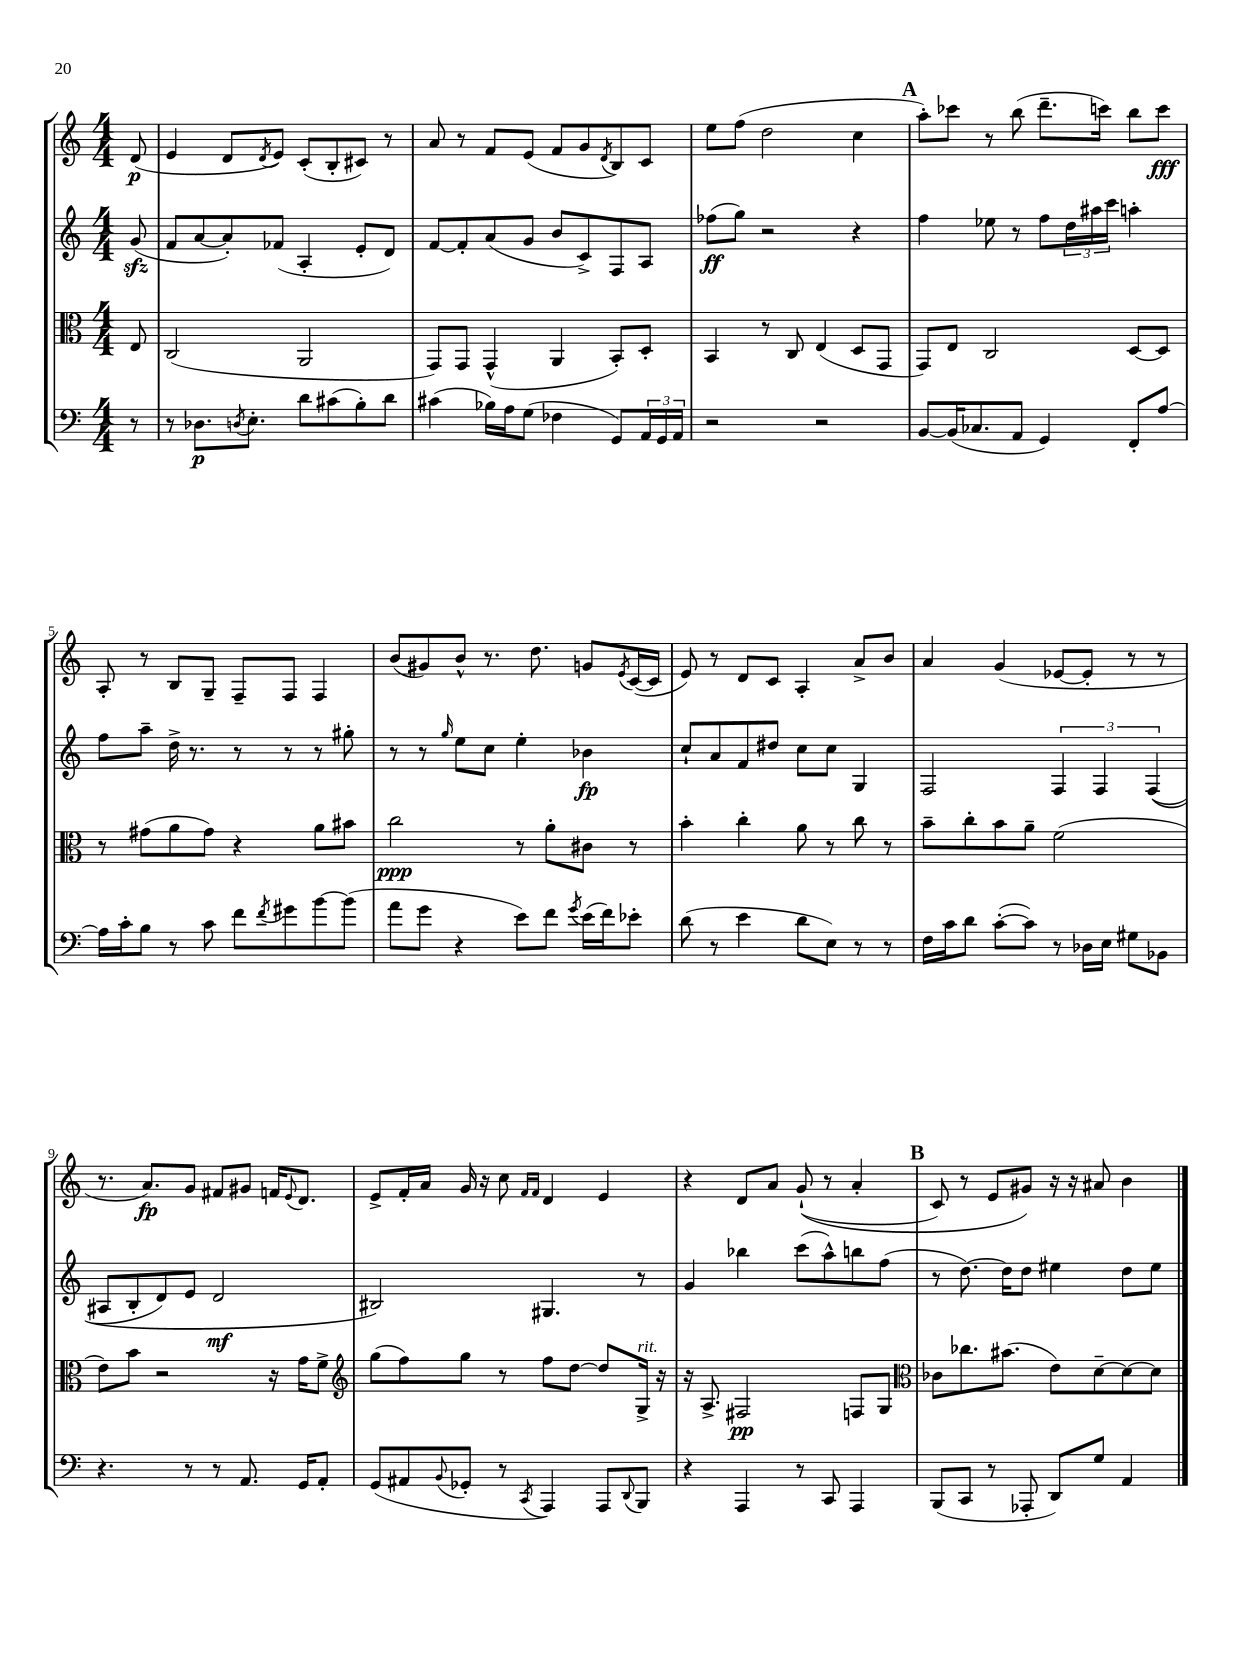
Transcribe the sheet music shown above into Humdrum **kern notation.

**kern	**kern	**kern	**kern
*staff4	*staff3	*staff2	*staff1
*clefF4	*clefC3	*clefG2	*clefG2
*k[]	*k[]	*k[]	*k[]
*M4/4	*M4/4	*M4/4	*M4/4
8r	8E	(8g	(8d
=	=	=	=
8r	(2C	8f	4e
8.D-	.	[8a	.
.	.	8a'])	8d
8qD	.	.	.
8.E'	.	.	.
.	.	.	8qd
.	.	(8f-	8e)
8d	2AA	4A'	(8c'
(8c#	.	.	8B'
8B')	.	8e'	8c#)
8d	.	8d)	8r
=	=	=	=
(4c#	8GG)	[8f	8a
.	8GG	8f']	8r
16B-)	(4GG^^	(8a	8f
16A	.	.	.
(8G	.	8g	(8e
4F-	4AA	8b	8f
.	.	8c^)	8g
.	.	.	8qd
8GG)	8BB')	8F	8B)
24AA	8D'	8A	8c
24GG	.	.	.
24AA	.	.	.
=	=	=	=
2r	4BB	(8ff-	8ee
.	.	8gg)	(8ff
.	8r	2r	2dd
.	8C	.	.
2r	(4E	.	.
.	8D	4r	4cc
.	8GG	.	.
=	=	=	=
[8BB	8GG)	4ff	8aa')
(16BB]	8E	.	8ccc-
8.C-	.	.	.
.	2C	8ee-	8r
8AA	.	8r	(8bb
4GG)	.	8ff	8.ddd~
.	.	24dd	.
.	.	24aa#	.
.	.	.	16ccc)
.	.	24ccc	.
8FF'	[8D	4aa'	8bb
[8A	8D]	.	8ccc
=	=	=	=
16A]	8r	8ff	8A'
16c'	.	.	.
8B	(8g#	8aa~	8r
8r	8a	16dd^	8B
.	.	8.r	.
8c	8g#)	.	8G~
8f	4r	8r	8F~
8qf	.	.	.
8g#	.	8r	8F
[8b	8a	8r	4F
(8b]	8b#	8gg#'	.
=	=	=	=
8a	2cc	8r	(8b
8g	.	8r	8g#)
.	.	16qqgg	.
4r	.	8ee	8b^^
.	.	8cc	8.r
8e)	8r	4ee'	.
.	.	.	8.dd
8f	8a'	.	.
8qg	.	.	.
(16e	8c#	4b-	8g
16f)	.	.	.
.	.	.	8qe
8e-'	8r	.	([16c
.	.	.	16c]
=	=	=	=
(8d	4b'	8cc`	8e)
8r	.	8a	8r
4e	4cc'	8f	8d
.	.	8dd#	8c
8d	8a	8cc	4A'
8E)	8r	8cc	.
8r	8cc	4G	8a^
8r	8r	.	8b
=	=	=	=
16F	8b~	2F	4a
16c	.	.	.
8d	8cc'	.	.
([8c'	8b	.	(4g
8c])	8a~	.	.
8r	(2f	6F	[8e-
16D-	.	.	8e-']
.	.	6F	.
16E	.	.	.
8G#	.	.	8r
.	.	&((6F	.
8BB-	.	.	8r
=	=	=	=
4.r	8e)	8A#	8.r
.	8b	8B'	.
.	.	.	8.a)
.	2r	8d)	.
8r	.	8e	8g
8r	.	2d	8f#
8.AA	.	.	8g#
.	16r	.	16f
.	.	.	8qqe
16GG	16g	.	8.d
8AA'	8f^	.	.
=	=	=	=
*	*clefG2	*	*
(8GG	(8gg	2B#&)	8e^
8AA#	8ff)	.	16f'
.	.	.	16a
8qqBB	.	.	.
8GG-'	8gg	.	16g
.	.	.	16r
8r	8r	.	8cc
.	.	.	16qqf
8qCC	.	.	16qqf
4AAA)	8ff	4.G#	4d
.	[8dd	.	.
8AAA	8dd]	.	4e
8qqDD	.	.	.
8BBB	16G^	8r	.
.	16r	.	.
=	=	=	=
4r	16r	4g	4r
.	8.A^	.	.
4AAA	2F#	4bb-	8d
.	.	.	8a
8r	.	(8ccc	&((8g`
8CC	.	8aa^^)	8r
4AAA	8F	8bb	4a'
.	8G	(8ff	.
=	=	=	=
*	*clefC3	*	*
(8BBB	8c-	8r	8c)
8CC	8.cc-	[8.dd)	8r
8r	.	.	8e
.	(8.b#	16dd]	.
8AAA-'	.	8dd	8g#&)
8DD)	8e)	4ee#	16r
.	.	.	16r
8G	[8d~	.	8a#
4AA	8d_	8dd	4b
.	8d]	8ee#	.
==	==	==	==
*-	*-	*-	*-
